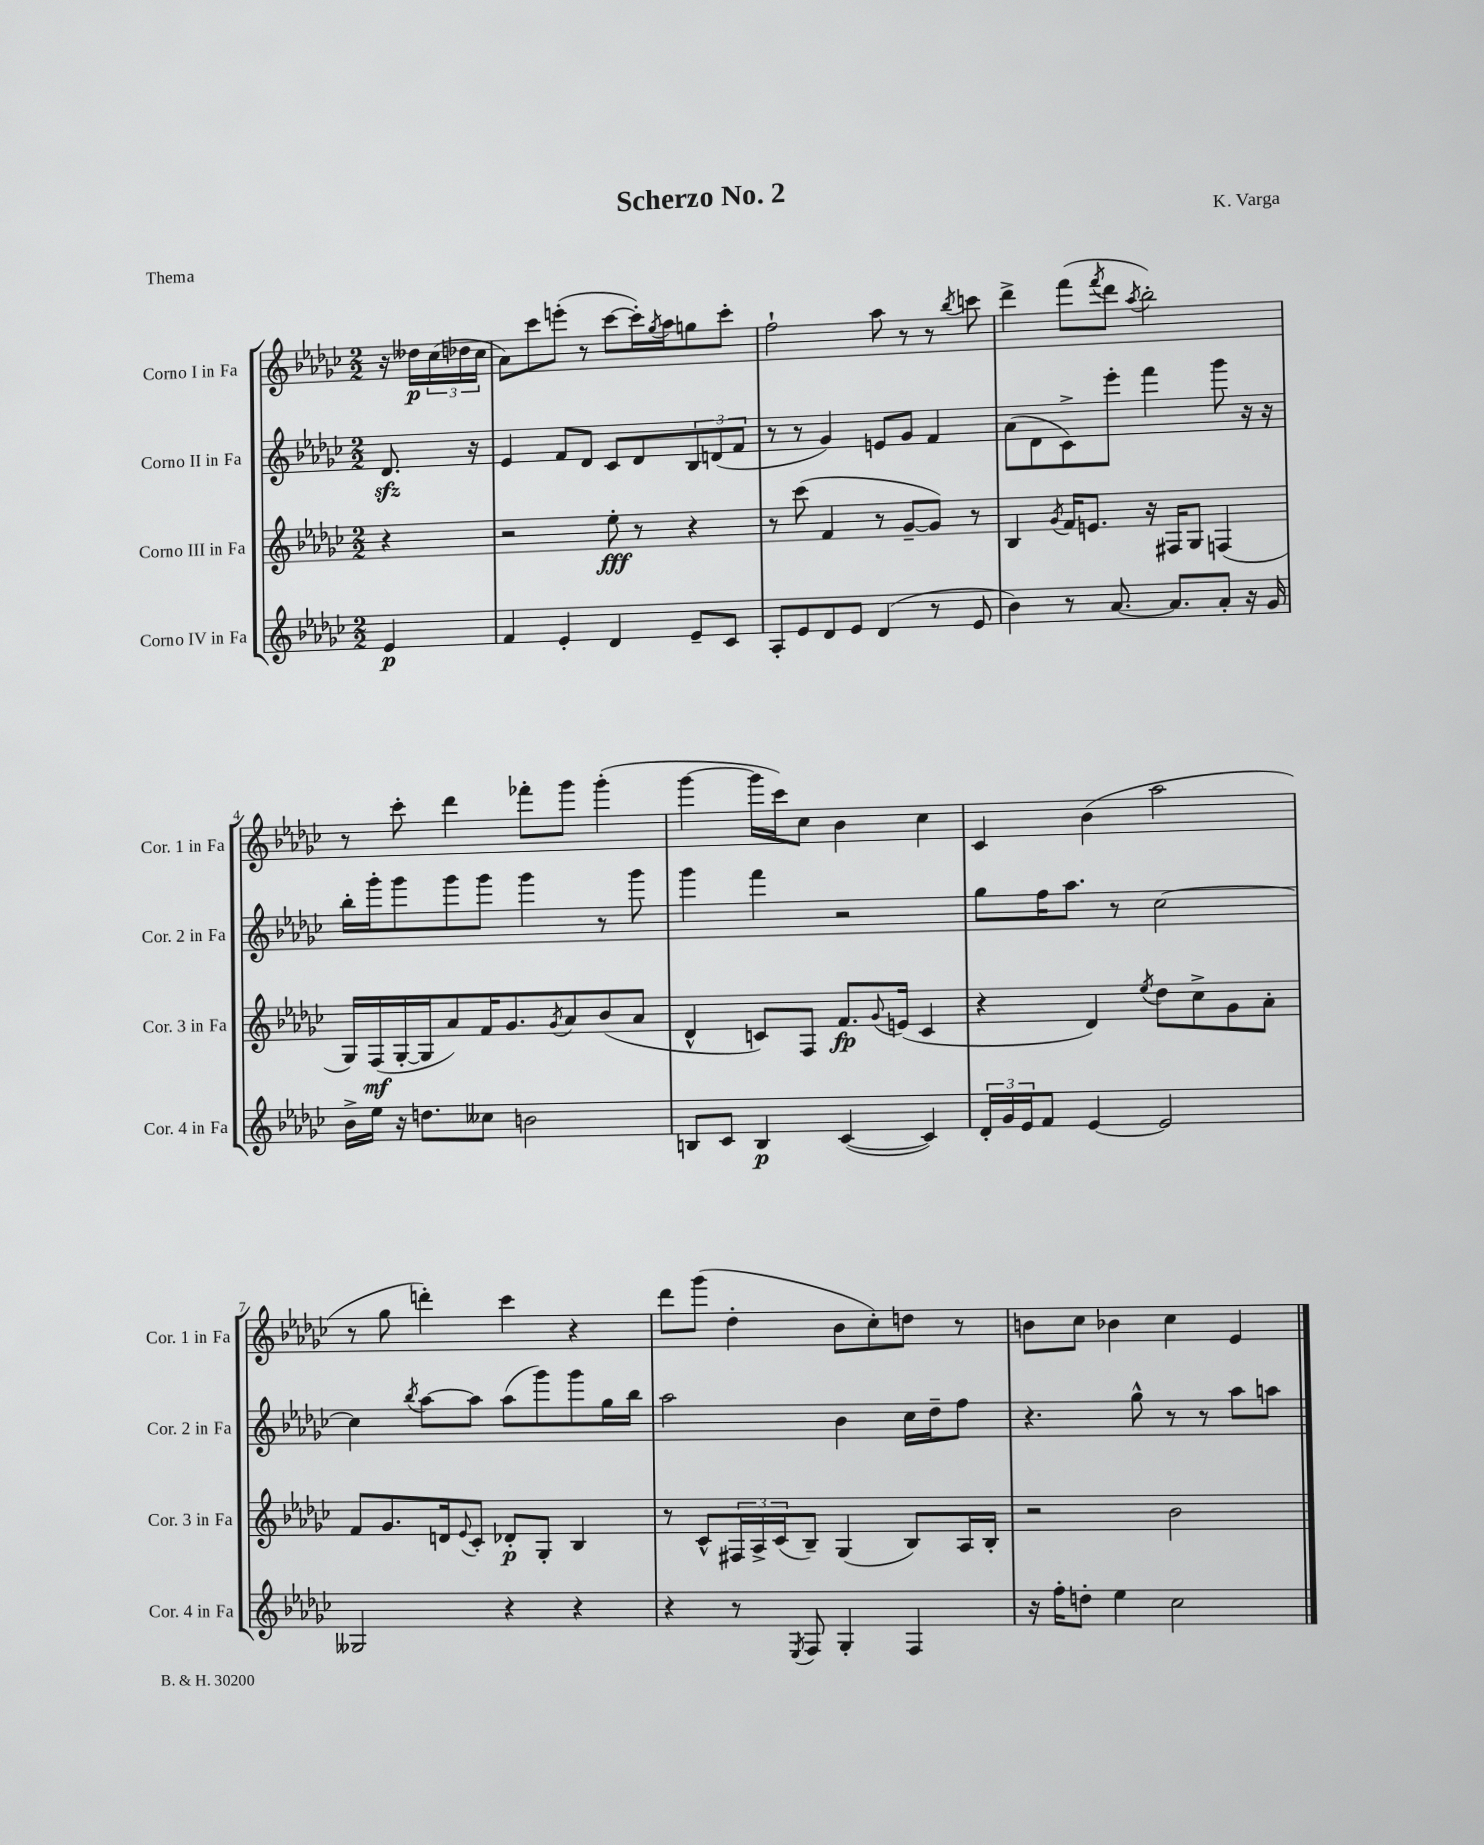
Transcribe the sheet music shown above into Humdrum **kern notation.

**kern	**kern	**kern	**kern
*staff4	*staff3	*staff2	*staff1
*clefG2	*clefG2	*clefG2	*clefG2
*k[b-e-a-d-g-c-]	*k[b-e-a-d-g-c-]	*k[b-e-a-d-g-c-]	*k[b-e-a-d-g-c-]
*M2/2	*M2/2	*M2/2	*M2/2
4e-	4r	8.d-	16r
.	.	.	16dd--
.	.	.	(24cc-
.	.	.	24dd-
.	.	16r	.
.	.	.	24cc-
=	=	=	=
4f	2r	4e-	8a-)
.	.	.	8ccc-
4e-'	.	8f	(8eee'
.	.	8d-	8r
4d-	8ee-'	8c-	[8ccc-
.	8r	8d-	16ccc-'])
.	.	.	8qgg-
.	.	.	16aa-
8e-~	4r	12B-	8gg
.	.	(12d	.
8c-	.	.	8ccc-'
.	.	12f	.
=	=	=	=
8A-'	8r	8r	2ff`
8e-	(8ccc-	8r	.
8d-	4f	4g-)	.
8e-	.	.	.
(4d-	8r	8e	8aa-
.	[8g-~	8g-	8r
8r	8g-])	4f	8r
.	.	.	8qbb-
8e-	8r	.	8ccc
=	=	=	=
4b-)	4B-	(8a-	4ddd-^
.	.	8d-	.
.	8qg-	.	.
8r	16f	8c-^)	(8fff
.	8.e	.	.
.	.	.	8qfff
[8.a-	.	8eee-'	8ddd-
.	.	.	8qaa-
.	16r	4fff	2bb-')
8.a-]	16F#	.	.
.	8G-	.	.
8a-'	(4F	8ggg-	.
16r	.	16r	.
16g-	.	16r	.
=	=	=	=
16b-^	16G-)	16bb-'	8r
16ee-	(16F	16ggg-'	.
16r	[16G-'	8ggg-	8ccc-'
8.dd	16G-]	.	.
.	8a-)	8ggg-	4ddd-
8cc--	16f	8ggg-	.
.	8.g-	.	.
2b	.	4ggg-	8fff-'
.	8qg-	.	.
.	8a-	.	8ggg-
.	(8b-	8r	(4ggg-'
.	8a-	8ggg-	.
=	=	=	=
8B	4d-^^	4ggg-	[4ggg-
8c-	.	.	.
4B	8c)	4fff	16ggg-]
.	.	.	16ccc-)
.	8F	.	8cc-
([4c-	8.f	2r	4b-
.	8qqg-	.	.
.	(16e	.	.
4c-])	4c	.	4cc-
=	=	=	=
24d-'	4r	8gg-	4c-
24g-	.	.	.
24e-	.	.	.
8f	.	16ff	.
.	.	8.aa-	.
[4e-	4d-)	.	(4b-
.	.	8r	.
.	8qee-	.	.
2e-]	8dd-	[2cc-	2aa-
.	8cc-^	.	.
.	8g-	.	.
.	8a-'	.	.
=	=	=	=
2G--	8f	4cc-]	8r
.	8.g-	.	8gg-
.	.	8qbb-	.
.	.	[8aa-	4ddd')
.	16d	.	.
.	8qqe-	.	.
.	8c-'	8aa-]	.
4r	8d-'	(8aa-	4ccc-
.	8G-'	8ggg-)	.
4r	4B-	8ggg-	4r
.	.	16gg-	.
.	.	16bb-	.
=	=	=	=
4r	8r	2aa-	8ddd-
.	8c-^^	.	(8ggg-
8r	24F#	.	4dd-'
.	24A-^	.	.
.	(24c-	.	.
8qE-	.	.	.
8F	8B-~)	.	.
4G-'	(4G-	4b-	8b-
.	.	.	8cc-')
4F	8B-)	16cc-	8dd
.	.	16dd-~	.
.	16A-	8ff	8r
.	16B-'	.	.
=	=	=	=
16r	2r	4.r	8b
16ff'	.	.	.
8dd'	.	.	8cc-
4ee-	.	.	4b-
.	.	8gg-^^	.
2cc-	2b-	8r	4cc-
.	.	8r	.
.	.	8aa-	4e-
.	.	8aa	.
==	==	==	==
*-	*-	*-	*-
